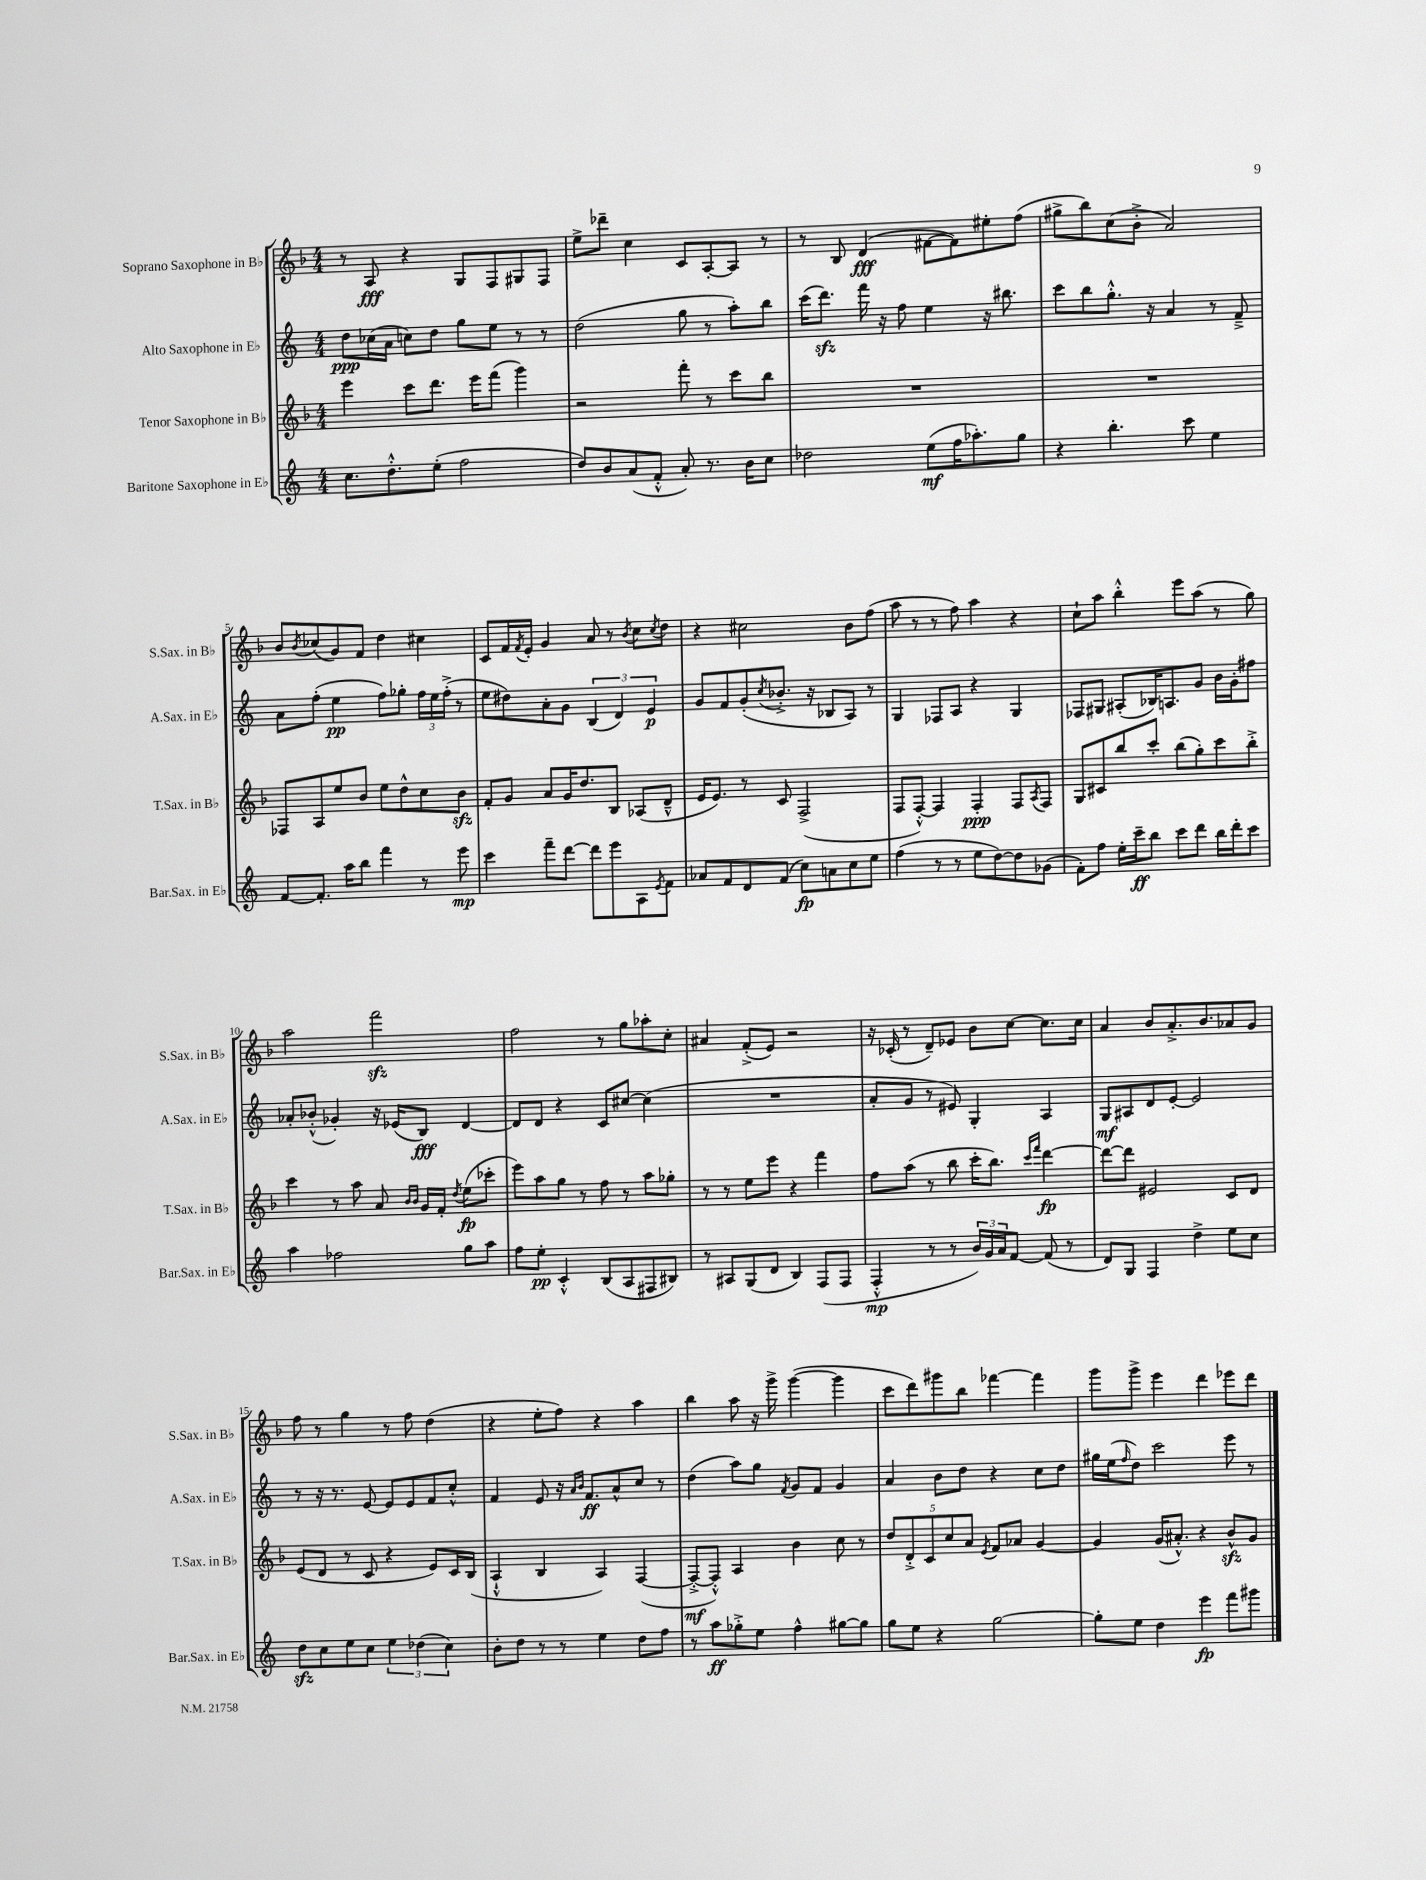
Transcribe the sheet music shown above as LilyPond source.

<<
\new StaffGroup <<
\new Staff = "s0" \with { instrumentName = "Soprano Saxophone in Bb" shortInstrumentName = "S.Sax. in Bb" } {
    \clef treble \key f \major \numericTimeSignature \time 4/4
    r8 a8\fff r4 g8 f8 gis8 f8 |
    e''8-> des'''8-- c''4 c'8 a8~-. a8 r8 |
    r8 bes8 d'4\fff( fis'8~ fis'8) eis''8-. f''8( |
    gis''8-> bes''8) c''8( bes'8-.-> a'2) |
    bes'8 \acciaccatura { bes'8 } ces''8( g'8) f'8 d''4 cis''4 |
    c'8 f'16 \acciaccatura { f'8 } e'16-. g'4 a'8 r8 \acciaccatura { bes'8 } c''8 \acciaccatura { c''8 } d''8 |
    r4 cis''2 bes'8 f''8( |
    a''8 r8 r8 f''8) a''4 r4 |
    c''8-! a''8 bes''4-.-^ e'''8 a''8( r8 g''8) |
    a''2 f'''2\sfz |
    f''2 r8 g''8 aes''8-. c''8-. |
    ais'4 f'8-.->( e'8) r2 |
    r16 ces'16-.( r8 d'8--) ees'8 bes'8 c''8~ c''8. c''16 |
    a'4 bes'8 a'8.-.-> bes'8. aes'8 g'8 |
    f''8 r8 g''4 r8 f''8 d''4( |
    r4 e''8-. f''8) r4 a''4 |
    bes''4 a''8 r16 g'''16-> g'''4~( g'''4 |
    c'''8 d'''8) gis'''8 bes''8 fes'''4~ fes'''4 |
    g'''8 g'''8-> e'''4 d'''4 ees'''8 d'''8 \bar "|." |
}
\new Staff = "s1" \with { instrumentName = "Alto Saxophone in Eb" shortInstrumentName = "A.Sax. in Eb" } {
    \clef treble \key c \major \numericTimeSignature \time 4/4
    d''8\ppp ces''16( a'16 c''8) d''8 g''8 e''8 r8 r8 |
    d''2( g''8 r8 a''8-.) b''8 |
    c'''16( d'''8.\sfz) f'''16 r16 f''8 e''4 r16 bis''8. |
    c'''8 b''8 g''8.-.-^ r16 a'4 r8 f'8---> |
    a'8 f''8-.( e''4\pp f''8) ges''8-. \tuplet 3/2 { f''16 e''16 f''16-.->( } r8 |
    e''8 dis''8) a'8-. g'8 \tuplet 3/2 { b4( d'4) e'4\p } |
    g'8 f'8 g'8-.( \acciaccatura { c''8 } bes'8.-.-> r16 bes8 a8) r8 |
    g4 fes8 a8 r4 g4 |
    fes8 gis8 ais8-.( bes16) a8. g'8 b'16 g'16-. fis''8 |
    aes'8-. bes'8-.-^( ges'4-.) r16 ees'16( b8\fff) d'4~ |
    d'8 d'8 r4 c'8 cis''8~ cis''4( |
    R1 |
    a'8-. g'8 r8 eis'8) g4-. a4 |
    g8\mf ais8 d'8 e'8~-. e'2 |
    r8 r16 r8. e'8~ e'8 e'8 f'8 c''8-.-^ |
    f'4 e'8 r16 \grace { a'16 b'16 } f'8.\ff a'8-^ c''8 r8 |
    d''4( a''8) g''8 \acciaccatura { f'8 } g'8 f'8 g'4 |
    a'4 b'8 d''8 r4 c''8 d''8 |
    gis''16 e''16( \grace { f''16 } d''8) c'''2 e'''8 r8 \bar "|." |
}
\new Staff = "s2" \with { instrumentName = "Tenor Saxophone in Bb" shortInstrumentName = "T.Sax. in Bb" } {
    \clef treble \key f \major \numericTimeSignature \time 4/4
    e'''4 c'''8 d'''8. e'''16 f'''8( g'''4) |
    r2 f'''8-. r8 c'''8 bes''8 |
    R1 |
    R1 |
    fes8 a8 e''8 bes'8 e''8 d''8-^ c''8 bes'8\sfz |
    f'8-. g'8 a'8 g'16 d''8. bes8 aes8( d'8---^ |
    e'16 e'8.) r8 c'8 f2->( |
    f8 f8~-.-^) f4 f4-.\ppp f8 \acciaccatura { a8 } f8 |
    g8 cis'8 bes''8 c'''8-. bes''8( g''8-.) c'''8 bes''8-.-> |
    c'''4 r8 a''8 a'8 \grace { bes'16 bes'16 } g'16 f'16-. \acciaccatura { d''8 } e''8\fp( ces'''8-. |
    e'''8) a''8 g''8 r8 f''8 r8 a''8 ges''8-. |
    r8 r8 e''8 e'''8 r4 f'''4 |
    f''8 a''8( r8 bes''8 c'''16-. bes''8.) \grace { c'''16 f'''16 } d'''4~\fp |
    d'''8~ d'''8 eis'2 c'8 d'8 |
    e'8( d'8 r8 c'8 r4 e'8) c'16 bes16( |
    a4-!-^ bes4 a4) f4~( |
    f8~-.->\mf f8-.-^) a4 bes'4 c''8 r8 |
    \tuplet 5/4 { d''8 d'8-.-> c'8 c''8 a'8 } \acciaccatura { e'8 } f'8 aes'8 g'4~ |
    g'4 g'16( ais'8.-.-^) r4 bes'8-^\sfz g'8 \bar "|." |
}
\new Staff = "s3" \with { instrumentName = "Baritone Saxophone in Eb" shortInstrumentName = "Bar.Sax. in Eb" } {
    \clef treble \key c \major \numericTimeSignature \time 4/4
    c''8. d''8.-.-^ e''8-.( f''2 |
    d''8) b'8 a'8( f'8-.-^ a'8-.) r8. b'16 c''8 |
    des''2 e''8\mf( f''16 aes''8.-.) g''8 |
    r4 b''4.-. c'''8 e''4 |
    f'8~ f'8.-. a''16 b''8 f'''4 r8 e'''8\mp |
    c'''4 f'''8-- d'''8~ d'''8 e'''8 a8 \acciaccatura { e'8 } f'8 |
    aes'8 f'8 d'8 f'8( c''8\fp) a'8 c''8 e''8 |
    f''4( r8 r8 e''8 d''8~) d''8 ges'8( |
    f'8-.) f''8 e''16-. c'''16--\ff b''8 c'''8 d'''8 b''16 d'''16-. c'''8 |
    a''4 fes''2 g''8 a''8 |
    f''8 e''8-.\pp c'4-.-^ b8( a8 fis8 bis8) |
    r8 ais8 g8( d'8 b4) f8( f8 |
    f4-.-^\mp r8 r8 \tuplet 3/2 { b'16) g'16 a'16 } f'8~ f'8( r8 |
    d'8) g8 f4 d''4-> e''8 c''8 |
    d''8\sfz c''8 e''8 c''8 \tuplet 3/2 { e''4 des''4( c''4) } |
    b'8-. d''8 r8 r8 e''4 d''8 f''8 |
    r8 a''8\ff ges''8-.-> e''8 f''4-^ gis''8~ gis''8 |
    g''8 e''8 r4 g''2~ |
    g''8-. e''8 d''4 e'''4\fp f'''8 gis'''8 \bar "|." |
}
>>
>>
